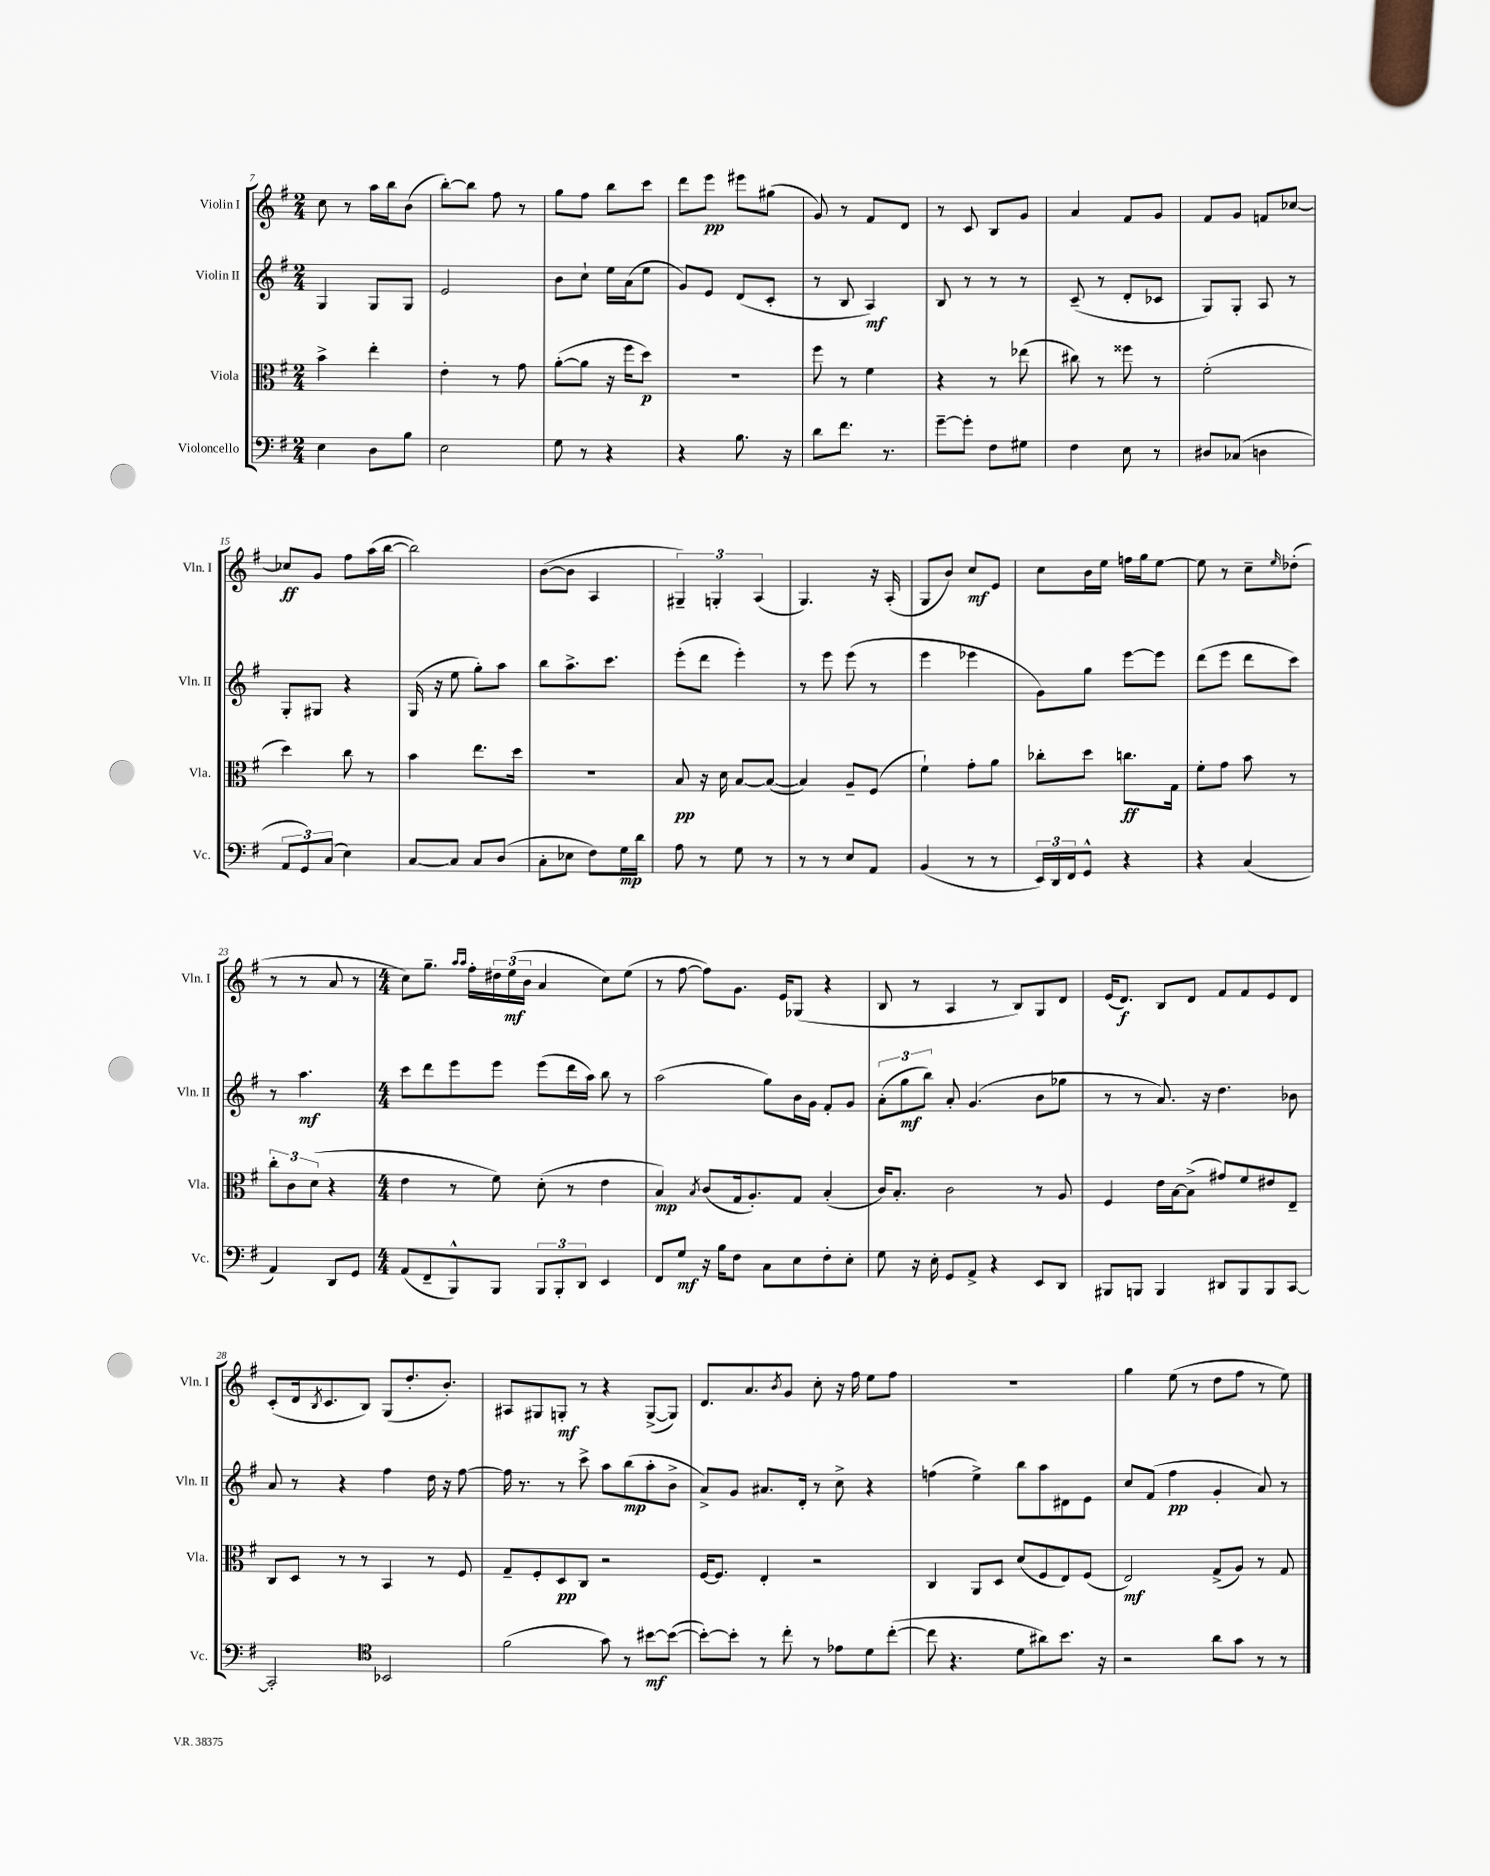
<<
\new StaffGroup <<
\new Staff = "s0" \with { instrumentName = "Violin I" shortInstrumentName = "Vln. I" } {
    \clef treble \key g \major \numericTimeSignature \time 2/4
    c''8 r8 a''16 b''16 b'8( |
    b''8~-.) b''8 fis''8 r8 |
    g''8 fis''8 b''8 c'''8 |
    d'''8 e'''8\pp eis'''8 gis''8( |
    g'8) r8 fis'8 d'8 |
    r8 c'8 b8 g'8 |
    a'4 fis'8 g'8 |
    fis'8 g'8 f'8 ces''8~ |
    ces''8\ff g'8 fis''8 a''16( b''16~ |
    b''2) |
    b'8~( b'8 a4 |
    \tuplet 3/2 { gis4--) g4-. a4( } |
    g4.) r16 a16-.( |
    g8 b'8) c''8\mf e'8 |
    c''8 b'16 e''16 f''16 g''16 e''8~ |
    e''8 r8 c''8-- \grace { e''16 } des''8-.( |
    r8 r8 a'8 r8 |
    \numericTimeSignature \time 4/4 c''8) g''8.-- \grace { a''16 a''16 } fis''16-. \tuplet 3/2 { dis''16 e''16\mf( b'16 } a'4 c''8) e''8( |
    r8 fis''8~ fis''8) g'8. e'16 ges8( r4 |
    b8 r8 a4 r8 b8) g8 d'8 |
    e'16( d'8.\f) b8 d'8 fis'8 fis'8 e'8 d'8 |
    c'8-.( d'16 \acciaccatura { b8 } c'8. b8) g8( d''8.-. b'8.-.) |
    ais8 gis8 g8-.\mf r8 r4 g8~->( g8) |
    d'8. a'8. \acciaccatura { b'8 } g'8 c''8-. r16 fis''16 e''8 fis''8 |
    R1 |
    g''4 e''8( r8 d''8 fis''8 r8 e''8) \bar "|." |
}
\new Staff = "s1" \with { instrumentName = "Violin II" shortInstrumentName = "Vln. II" } {
    \clef treble \key g \major \numericTimeSignature \time 2/4
    g4 g8 g8 |
    e'2 |
    b'8 c''8-! e''16 a'16( e''8 |
    g'8) e'8 d'8( c'8-. |
    r8 b8 a4\mf) |
    b8 r8 r8 r8 |
    c'8--( r8 d'8-. ces'8 |
    g8) g8-. a8 r8 |
    g8-. gis8 r4 |
    g16( r16 e''8 g''8-.) a''8 |
    b''8 a''8.-> c'''8. |
    e'''8-.( d'''8 e'''4-.) |
    r8 e'''8 e'''8( r8 |
    e'''4 ees'''4 |
    g'8) g''8 e'''8~ e'''8 |
    d'''8( e'''8 d'''8 c'''8) |
    r8 a''4.\mf |
    \numericTimeSignature \time 4/4 c'''8 d'''8 e'''8 e'''8 e'''8( d'''16 a''16) b''8 r8 |
    a''2( g''8) b'16 g'16 fis'8-. g'8 |
    \tuplet 3/2 { a'8-.( g''8\mf b''8) } a'8-. g'4.( b'8 ges''8 |
    r8 r8 a'8.) r16 d''4. bes'8 |
    a'8 r8 r4 fis''4 d''16 r16 fis''8~ |
    fis''16 r8. r8 c'''8-> a''8 b''8\mp( a''8-. b'8-> |
    a'8->) g'8 ais'8. d'16-. r8 c''8-> r4 |
    f''4( e''4->) b''8 a''8 dis'8 e'8 |
    c''8 fis'8( fis''4\pp g'4-. a'8) r8 \bar "|." |
}
\new Staff = "s2" \with { instrumentName = "Viola" shortInstrumentName = "Vla." } {
    \clef alto \key g \major \numericTimeSignature \time 2/4
    b'4-> e''4-. |
    e'4-. r8 g'8 |
    a'8~-.( a'8 r16 fis''16 d''8\p) |
    R2 |
    fis''8 r8 fis'4 |
    r4 r8 ees''8( |
    cis''8) r8 fisis''8 r8 |
    fis'2-.( |
    d''4) c''8 r8 |
    b'4 e''8. d''16 |
    r2 |
    b8\pp r16 d'16 b8~ b8~( |
    b4) a8-- fis8( |
    fis'4-!) g'8-. a'8 |
    ces''8-. d''8 c''8.\ff g16 |
    fis'8-. g'8 b'8 r8 |
    \tuplet 3/2 { c''8-. c'8 d'8( } r4 |
    \numericTimeSignature \time 4/4 e'4 r8 fis'8) d'8-.( r8 e'4 |
    b4\mp) \acciaccatura { b8 } c'8( g16 a8.-.) g8 b4-.( |
    c'16) b8.-. c'2 r8 a8 |
    fis4 e'16 b16~ b8->( gis'8) fis'8 eis'8 e8-- |
    c8 d8 r8 r8 b,4 r8 fis8 |
    g8-- fis8-. d8\pp c8 r2 |
    fis16~ fis8. e4-. r2 |
    c4 a,8 d8 d'8( fis8 e8) fis8( |
    e2\mf) g8->( a8) r8 g8 \bar "|." |
}
\new Staff = "s3" \with { instrumentName = "Violoncello" shortInstrumentName = "Vc." } {
    \clef bass \key g \major \numericTimeSignature \time 2/4
    e4 d8 b8 |
    e2 |
    g8 r8 r4 |
    r4 b8. r16 |
    d'8 fis'8. r8. |
    g'8~-- g'8-. fis8 gis8 |
    fis4 e8 r8 |
    dis8 ces8( d4 |
    \tuplet 3/2 { a,8 g,8) c8( } e4) |
    c8~ c8 c8 d8( |
    c8-. ees8 fis8) g16\mp d'16 |
    a8 r8 g8 r8 |
    r8 r8 e8 a,8 |
    b,4( r8 r8 |
    \tuplet 3/2 { e,16) d,16 fis,16 } g,8-^ r4 |
    r4 c4( |
    a,4) d,8 g,8 |
    \numericTimeSignature \time 4/4 a,8( fis,8-- b,,8-^) b,,8 \tuplet 3/2 { b,,8 b,,8-. d,8 } e,4 |
    fis,8 g8\mf r16 b16 fis8 c8 e8 fis8-. e8-. |
    g8 r16 e16-. g,8 a,8-> r4 e,8 d,8 |
    bis,,8 b,,8 b,,4 dis,8 b,,8 b,,8 c,8~ |
    c,2-. \clef tenor bes,2 |
    fis'2( g'8) r8 bis'8~\mf bis'8~( |
    bis'8~-.) bis'8-. r8 c''8-. r8 ees'8 d'8 c''8~-.( |
    c''8 r4. d'8 ais'8) b'8. r16 |
    r2 a'8 g'8 r8 r8 \bar "|." |
}
>>
>>
\layout { \context { \Score currentBarNumber = #7 } }
